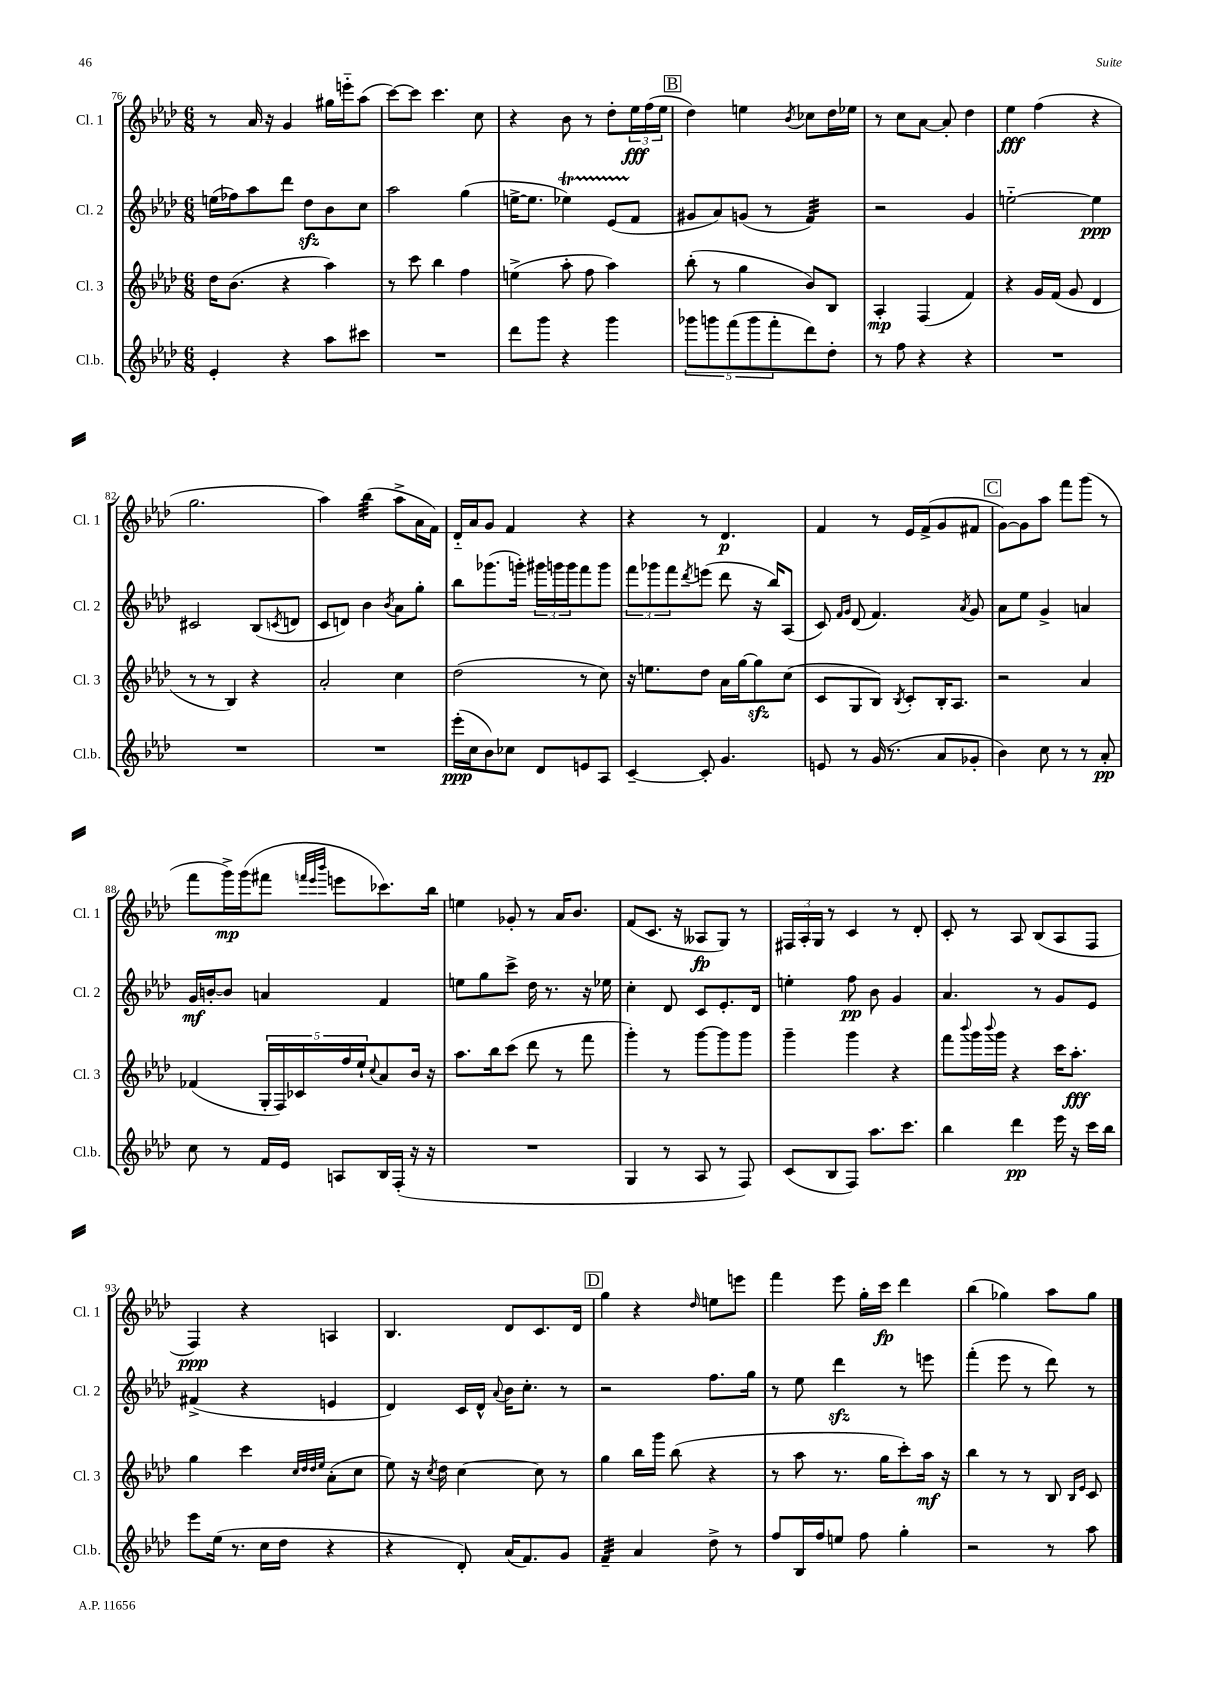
<<
\new StaffGroup <<
\new Staff = "s0" \with { instrumentName = "Cl. 1" shortInstrumentName = "Cl. 1" } {
    \clef treble \key aes \major \numericTimeSignature \time 6/8
    r8 aes'16 r16 g'4 gis''16 e'''16-_ aes''8( |
    c'''8~) c'''8 c'''4. c''8 |
    r4 bes'8 r8 des''8-. \tuplet 3/2 { ees''16\fff f''16( ees''16 } |
    \mark \markup { \box "B" } des''4) e''4 \acciaccatura { bes'8 } ces''8 des''16 ees''16 |
    r8 c''8 aes'8~ aes'8-. des''4 |
    ees''4\fff f''4( r4 |
    g''2. |
    aes''4) bes''4:32( aes''8-> aes'16 f'16) |
    des'16-_ aes'16 g'8 f'4 r4 |
    r4 r8 des'4.\p |
    f'4 r8 ees'16 f'16->( g'8 fis'8 |
    \mark \markup { \box "C" } g'8~) g'8 aes''8 f'''8 g'''8( r8 |
    f'''8 g'''16->\mp) g'''16( fis'''8 \grace { f'''32 ees'''32 bes'''32 } e'''8 ces'''8.) bes''16 |
    e''4 ges'8-. r8 aes'16 bes'8. |
    f'8( c'8. r16 aeses8\fp g8) r8 |
    \tuplet 3/2 { fis16 aes16-. g16 } r8 c'4 r8 des'8-. |
    c'8-. r8 aes8 bes8( aes8 f8 |
    f4\ppp) r4 a4 |
    bes4. des'8 c'8. des'16 |
    \mark \markup { \box "D" } g''4 r4 \grace { des''16 } e''8 e'''8 |
    f'''4 ees'''8 g''16-. c'''16\fp des'''4 |
    bes''4( ges''4) aes''8 ges''8 \bar "|." |
}
\new Staff = "s1" \with { instrumentName = "Cl. 2" shortInstrumentName = "Cl. 2" } {
    \clef treble \key aes \major \numericTimeSignature \time 6/8
    e''16( fes''16) aes''8 des'''8 des''8\sfz bes'8 c''8 |
    aes''2 g''4( |
    e''16~-> e''8. ees''4\startTrillSpan) ees'8( f'8\stopTrillSpan |
    \mark \markup { \box "B" } gis'8 aes'8) g'8( r8 f'4:32) |
    r2 g'4 |
    e''2~-_ e''4\ppp |
    cis'2 bes8( \acciaccatura { c'8 } d'8 |
    c'8 d'8) bes'4 \acciaccatura { bes'8 } aes'8 g''8-. |
    bes''8 ges'''8.( g'''16-.) \tuplet 3/2 { gis'''16 g'''16 g'''16 } f'''8 g'''8 |
    \tuplet 3/2 { f'''8 ges'''8 f'''8 } \acciaccatura { des'''8 } e'''8( des'''8 r16 bes''16) aes8( |
    c'8) \grace { f'16 g'16 } des'8( f'4.) \acciaccatura { aes'8 } g'8 |
    \mark \markup { \box "C" } aes'8 ees''8 g'4-> a'4 |
    g'16\mf b'16~-. b'8 a'4 f'4 |
    e''8 g''8 c'''8-> des''16 r8. r16 ees''16 |
    c''4-. des'8 c'8 ees'8.-. des'16 |
    e''4-. f''8\pp bes'8 g'4 |
    aes'4. r8 g'8 ees'8 |
    fis'4->( r4 e'4 |
    des'4) c'16 des'16-^ \appoggiatura { aes'8 } bes'16 c''8.-. r8 |
    \mark \markup { \box "D" } r2 f''8. g''16 |
    r8 ees''8 des'''4\sfz r8 e'''8 |
    f'''4-.( ees'''8 r8 des'''8) r8 \bar "|." |
}
\new Staff = "s2" \with { instrumentName = "Cl. 3" shortInstrumentName = "Cl. 3" } {
    \clef treble \key aes \major \numericTimeSignature \time 6/8
    des''16 bes'8.( r4 aes''4) |
    r8 c'''8 bes''4 f''4 |
    e''4->( aes''8-. f''8 aes''4) |
    \mark \markup { \box "B" } bes''8-.( r8 g''4 bes'8) bes8 |
    aes4-.\mp f4( f'4) |
    r4 g'16 f'16( g'8 des'4 |
    r8 r8 bes4) r4 |
    aes'2-. c''4 |
    des''2( r8 c''8) |
    r16 e''8. des''8 aes'16 g''16~ g''8\sfz c''8( |
    c'8 g8 bes8) \acciaccatura { bes8 } c'8-. bes16-. aes8. |
    \mark \markup { \box "C" } r2 aes'4 |
    fes'4( \tuplet 5/4 { g16-. f16) ces'16 f''16 ees''16-! } \appoggiatura { c''8 } aes'8 bes'16 r16 |
    aes''8. bes''16 c'''8( des'''8 r8 f'''8 |
    g'''4-.) r8 g'''8~ g'''8 g'''8 |
    g'''4-- g'''4 r4 |
    f'''8 \appoggiatura { bes'''8 } g'''16 \appoggiatura { bes'''8 } g'''16 r4 c'''16 aes''8.-.\fff |
    g''4 c'''4 \grace { c''32 des''32 des''32 ees''32 } aes'8-.( c''8 |
    ees''8) r16 \acciaccatura { c''8 } des''16 c''4~ c''8 r8 |
    \mark \markup { \box "D" } g''4 bes''16 g'''16 bes''8( r4 |
    r8 aes''8 r8. g''16 c'''8-.) aes''16\mf r16 |
    bes''4 r8 r8 bes8 \grace { bes16 ees'16 } c'8 \bar "|." |
}
\new Staff = "s3" \with { instrumentName = "Cl.b." shortInstrumentName = "Cl.b." } {
    \clef treble \key aes \major \numericTimeSignature \time 6/8
    ees'4-. r4 aes''8 cis'''8 |
    R2. |
    des'''8 g'''8 r4 g'''4 |
    \mark \markup { \box "B" } \tuplet 5/4 { ges'''8 g'''8 f'''8( g'''8 f'''8-. } des'''8) des''8-. |
    r8 f''8 r4 r4 |
    R2. |
    R2. |
    R2. |
    ees'''16-.\ppp( c''16 bes'8) ces''8 des'8 e'8 aes8 |
    c'4~-- c'8-. g'4. |
    e'8 r8 g'16( r8. aes'8 ges'8-. |
    \mark \markup { \box "C" } bes'4) c''8 r8 r8 aes'8-.\pp |
    c''8 r8 f'16 ees'16 a8 bes16 f16-.( r16 r16 |
    R2. |
    g4 r8 aes8 r8 f8) |
    c'8( bes8 f8) aes''8. c'''8. |
    bes''4 des'''4\pp ees'''16 r16 c'''16 bes''16 |
    ees'''8 ees''16( r8. c''16 des''16 r4 |
    r4 des'8-.) aes'16( f'8.) g'8 |
    \mark \markup { \box "D" } f'4:32-- aes'4 des''8-> r8 |
    f''8 bes16 f''16 e''8 f''8 g''4-. |
    r2 r8 aes''8 \bar "|." |
}
>>
>>
\layout { \context { \Score currentBarNumber = #76 } }
